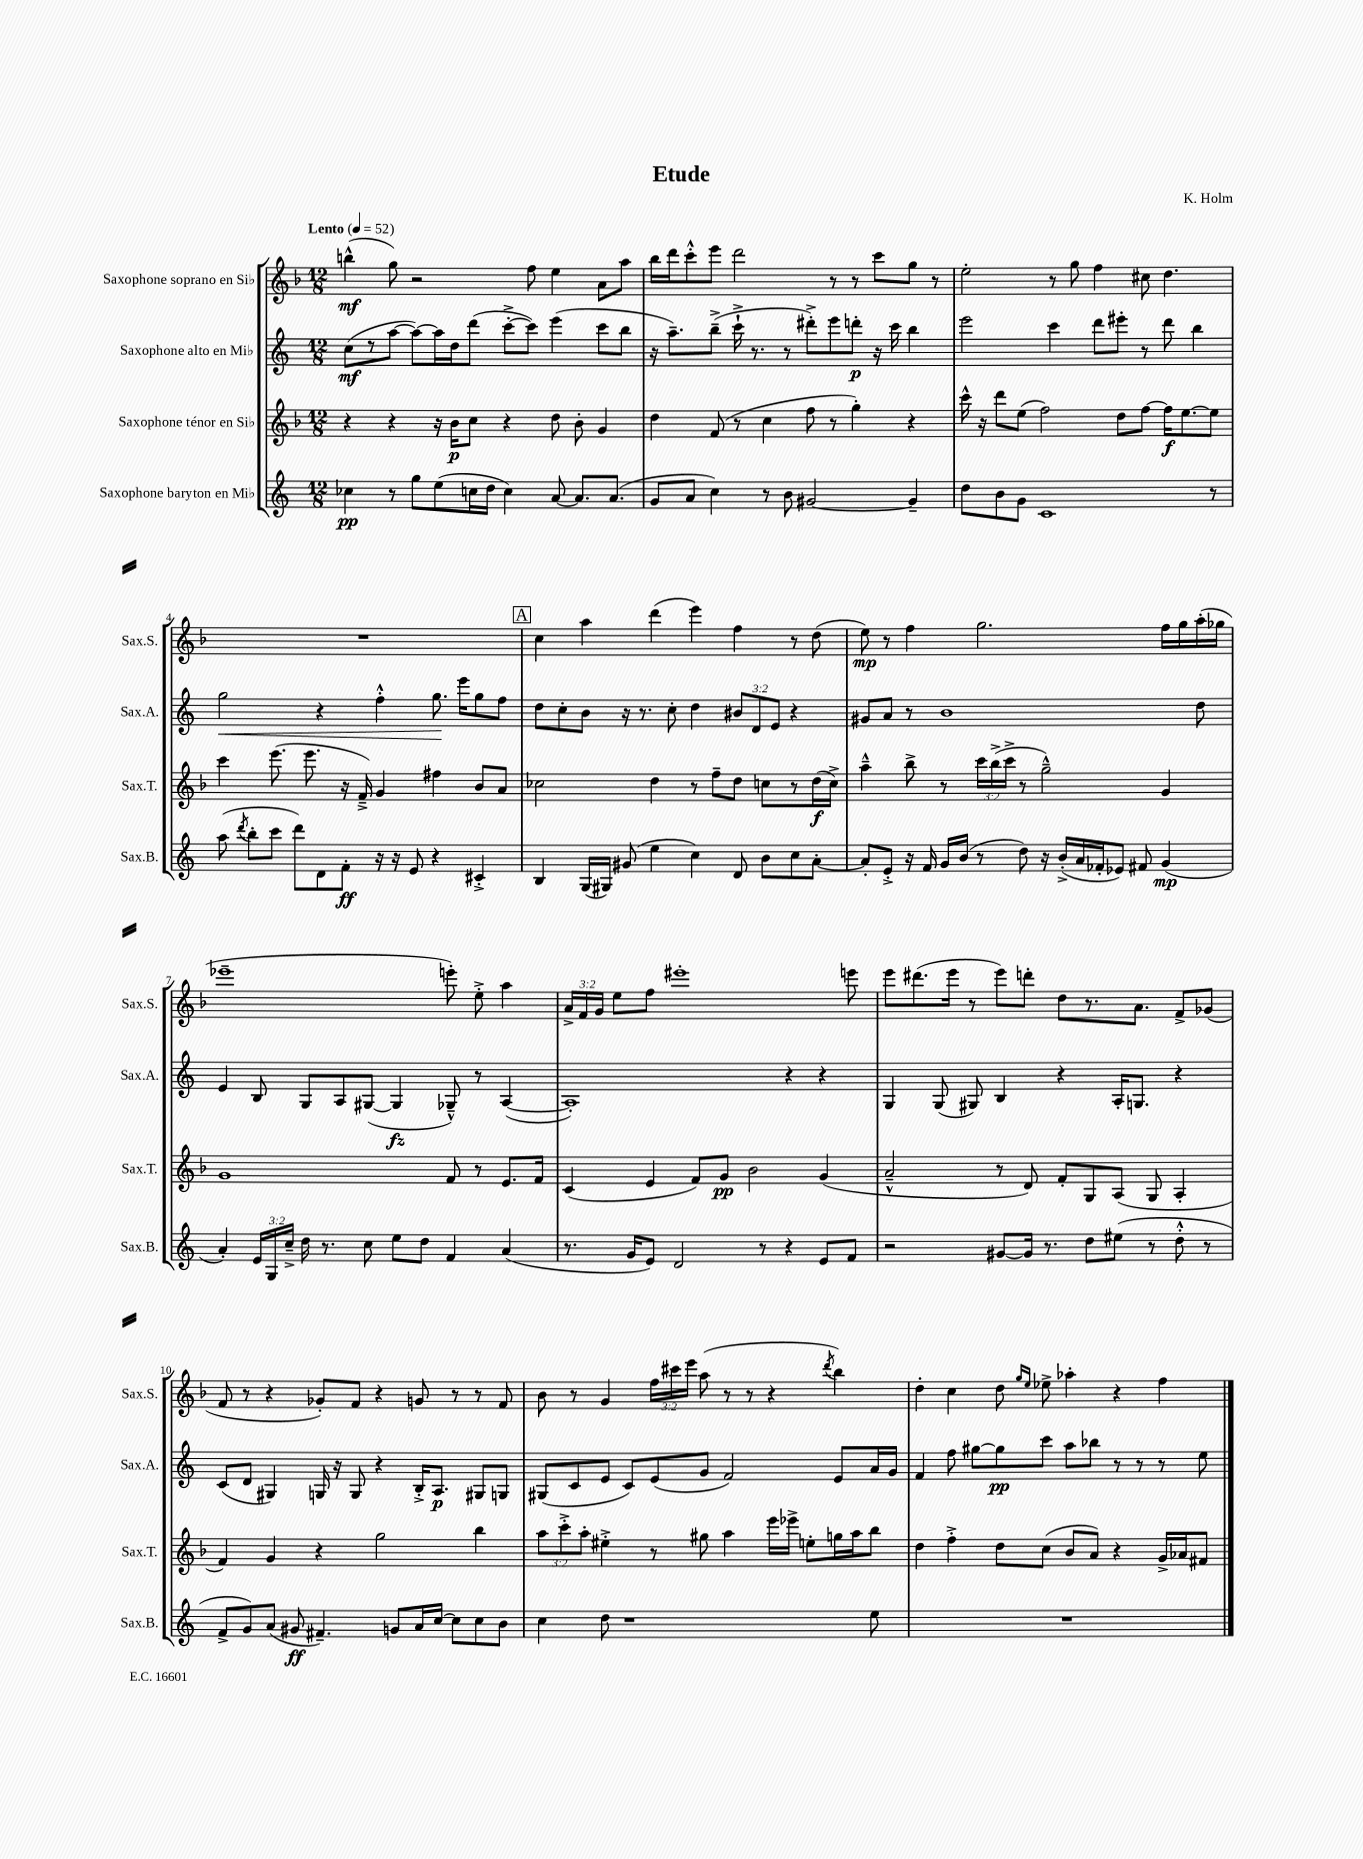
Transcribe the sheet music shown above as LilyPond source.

\header { title = "Etude" composer = "K. Holm" }
<<
\new StaffGroup <<
\new Staff = "s0" \with { instrumentName = "Saxophone soprano en Sib" shortInstrumentName = "Sax.S." } {
    \clef treble \key f \major \numericTimeSignature \time 12/8 \override Staff.TupletNumber.text = #tuplet-number::calc-fraction-text \tempo "Lento" 4 = 52
    \autoBeamOff b''4-^\mf( g''8) r2 f''8 e''4 a'8[ a''8] |
    bes''16[ d'''16 c'''8-.-^ e'''8] d'''2 r8 r8 c'''8[ g''8] r8 |
    e''2-. r8 g''8 f''4 cis''8 d''4. |
    R1. |
    \mark \markup { \box "A" } c''4 a''4 d'''4( e'''4) f''4 r8 d''8( |
    e''8\mp) r8 f''4 g''2. f''16[ g''16 a''16-.( ges''16] |
    ees'''1-- e'''8-.) e''8-.-> a''4 |
    \tuplet 3/2 { a'16[-> f'16 g'16] } e''8[ f''8] eis'''1-. e'''8 |
    e'''8[ dis'''8.( e'''16] r8 e'''8[) d'''8]-. d''8[ r8. a'8.] f'8[-> ges'8]( |
    f'8 r8 r4 ges'8[-.) f'8] r4 g'8 r8 r8 f'8 |
    bes'8 r8 g'4 \tuplet 3/2 { f''16[ cis'''16 e'''16] } a''8( r8 r8 r4 \acciaccatura { d'''8 } bes''4) |
    d''4-. c''4 d''8 \grace { g''16[ e''16] } ees''8-> aes''4-. r4 f''4 \bar "|." |
}
\new Staff = "s1" \with { instrumentName = "Saxophone alto en Mib" shortInstrumentName = "Sax.A." } {
    \clef treble \key c \major \numericTimeSignature \time 12/8 \override Staff.TupletNumber.text = #tuplet-number::calc-fraction-text
    \autoBeamOff c''8[\mf( r8 a''8]~ a''8[~) a''16 d''16 d'''8]( c'''8[~-.-> c'''8]) e'''4( c'''8[ b''8] |
    r16 a''8.[--) b''8]--->( c'''16-!-> r8. r8 dis'''8[-.->) e'''8 d'''8]-.\p r16 c'''16 b''4 |
    e'''2 c'''4 d'''8[ eis'''8]-. r8 d'''8 b''4 |
    g''2\< r4 f''4-.-^ g''8.\! e'''16[ g''8 f''8] |
    \mark \markup { \box "A" } d''8[ c''8-. b'8] r16 r8. c''8-. d''4 \tuplet 3/2 { bis'8[ d'8 e'8] } r4 |
    gis'8[ a'8] r8 b'1 d''8 |
    e'4 b8 g8[ a8 gis8]~( gis4\fz ges8---^) r8 a4~( |
    a1-.) r4 r4 |
    g4 g8( gis8) b4 r4 a16[-. g8.] r4 |
    c'8[( d'8] gis4) g16 r16 g8 r4 b16[-.-> a8.]\p gis8[ g8] |
    gis8[( c'8 e'8] c'8[) e'8( g'8] f'2) e'8[ a'16 g'16] |
    f'4 f''8 gis''8[~ gis''8\pp c'''8] a''8[ bes''8] r8 r8 r8 e''8 \bar "|." |
}
\new Staff = "s2" \with { instrumentName = "Saxophone ténor en Sib" shortInstrumentName = "Sax.T." } {
    \clef treble \key f \major \numericTimeSignature \time 12/8 \override Staff.TupletNumber.text = #tuplet-number::calc-fraction-text
    \autoBeamOff r4 r4 r16 bes'16[\p c''8] r4 d''8 bes'8-. g'4 |
    d''4 f'8( r8 c''4 f''8 r8 g''4-.) r4 |
    c'''16-^ r16 d'''8[ e''8]( f''2) d''8[ f''8]~ f''16[\f e''8.~ e''8] |
    c'''4 e'''8.( e'''8. r16 f'16--->) g'4 fis''4 bes'8[ a'8] |
    \mark \markup { \box "A" } ces''2 d''4 r8 f''8[-- d''8] c''8[ r8 d''16\f( c''16]->) |
    a''4---^ bes''8-> r8 \tuplet 3/2 { c'''16[ bes''16->( c'''16]-> } r8 g''2---^) g'4 |
    g'1 f'8 r8 e'8.[ f'16] |
    c'4( e'4 f'8[) g'8]\pp bes'2 g'4( |
    a'2---^ r8 d'8) f'8[-. g8 a8]( g8 a4-. |
    f'4) g'4 r4 g''2 bes''4 |
    \tuplet 3/2 { a''8[ c'''8-.-> a''8]-. } eis''4-.-> r8 gis''8 a''4 e'''16[ ees'''16]-> e''8[-. g''16 a''16 bes''8] |
    d''4 f''4-.-> d''8[ c''8]( bes'8[ a'8]) r4 g'16[-> aes'16 fis'8] \bar "|." |
}
\new Staff = "s3" \with { instrumentName = "Saxophone baryton en Mib" shortInstrumentName = "Sax.B." } {
    \clef treble \key c \major \numericTimeSignature \time 12/8 \override Staff.TupletNumber.text = #tuplet-number::calc-fraction-text
    \autoBeamOff ces''4\pp r8 g''8[ e''8( c''16 d''16] c''4) a'8~ a'8.[ a'8.]( |
    g'8[ a'8] c''4) r8 b'8 gis'2~ gis'4-- |
    d''8[ b'8 g'8] c'1 r8 |
    a''8( \acciaccatura { d'''8 } b''8[-. c'''8] d'''8[) d'8 f'8]-.\ff r16 r16 e'8 r4 cis'4-.-> |
    \mark \markup { \box "A" } b4 g16[( gis16]) gis'8( e''4 c''4) d'8 b'8[ c''8 a'8]~-. |
    a'8[-. e'8]-.-> r16 f'16 g'16[ b'16]( r8 d''8) r16 b'16[-.->( a'16 fes'16-. ees'8]) fis'8 g'4\mp( |
    a'4-.) \tuplet 3/2 { e'16[ g16 c''16]---> } d''16 r8. c''8 e''8[ d''8] f'4 a'4( |
    r8. g'16[ e'8]) d'2 r8 r4 e'8[ f'8] |
    r2 gis'8[~ gis'16] r8. d''8[ eis''8]( r8 d''8-.-^ r8 |
    f'8[-> g'8) a'8]( gis'8\ff fis'4.--) g'8[ a'16 c''16]~ c''8[ c''8 b'8] |
    c''4 d''8 r1 e''8 |
    R1. \bar "|." |
}
>>
>>
